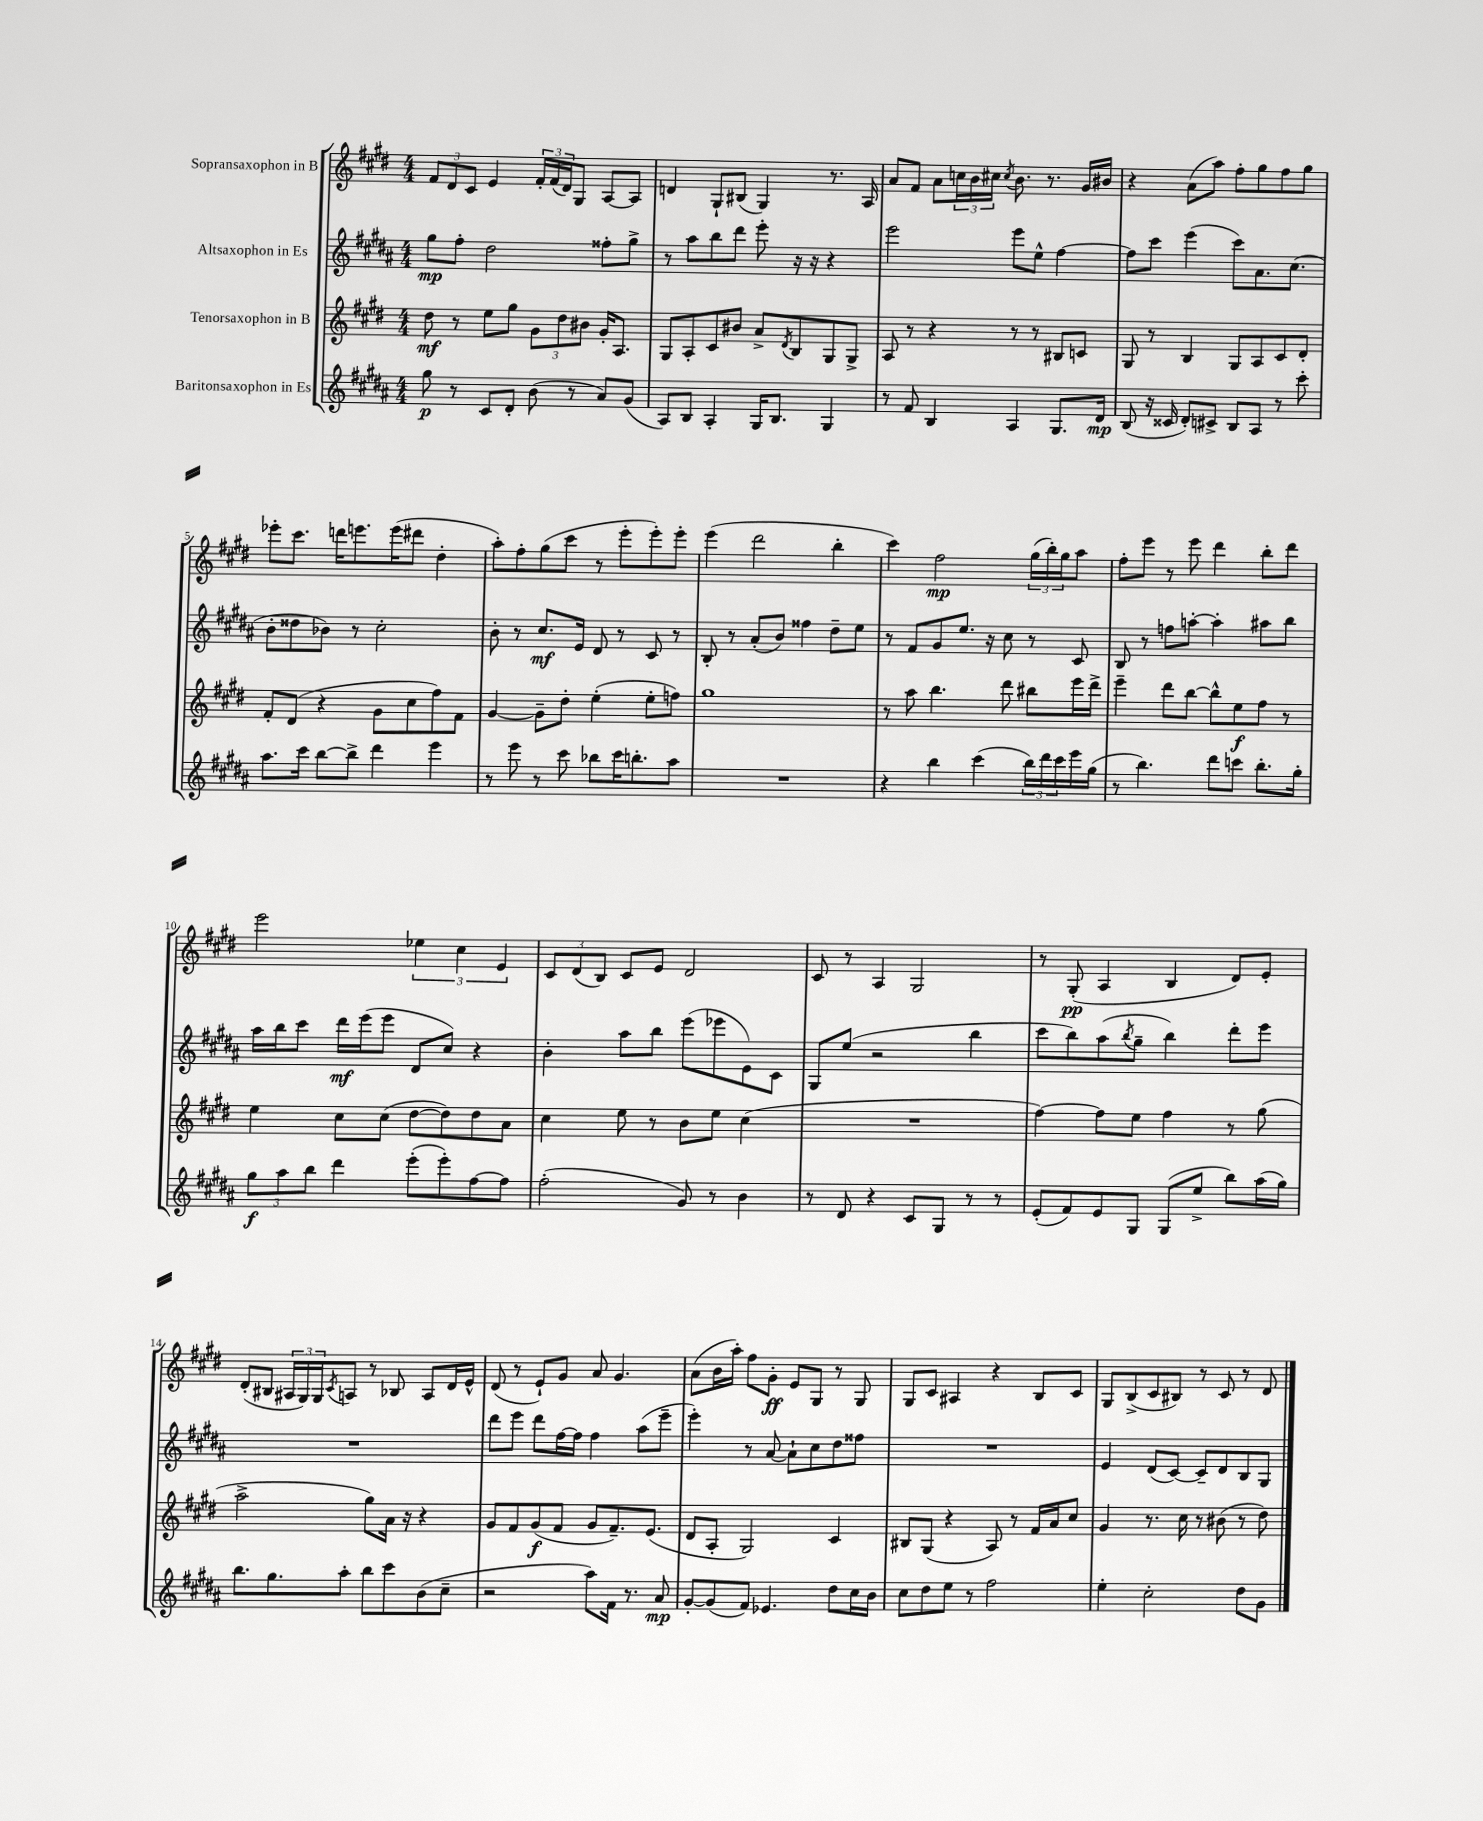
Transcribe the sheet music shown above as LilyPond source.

<<
\new StaffGroup <<
\new Staff = "s0" \with { instrumentName = "Sopransaxophon in B" } {
    \clef treble \key e \major \numericTimeSignature \time 4/4
    \tuplet 3/2 { fis'8 dis'8 cis'8 } e'4 \tuplet 3/2 { fis'16-. fis'16( dis'16) } gis8 a8~ a8 |
    d'4 gis8-! bis8( gis4) r8. a16 |
    a'8 fis'8 a'8 \tuplet 3/2 { c''16 b'16 cis''16 } \acciaccatura { cis''8 } b'8. r8. gis'16 bis'16 |
    r4 a'8( a''8) fis''8-. gis''8 fis''8 gis''8 |
    ees'''8-. cis'''8. d'''16 e'''8. e'''16( dis'''8 dis''4-. |
    a''8-.) fis''8-. gis''8( cis'''8 r8 e'''8-. e'''8-.) e'''8-. |
    e'''4( dis'''2 b''4-. |
    cis'''4) fis''2\mp \tuplet 3/2 { gis''16( b''16-.) gis''16 } a''8 |
    fis''8-. e'''8 r8 e'''8 dis'''4 b''8-. dis'''8 |
    e'''2 \tuplet 3/2 { ees''4 cis''4 e'4 } |
    \tuplet 3/2 { cis'8 dis'8( b8) } cis'8 e'8 dis'2 |
    cis'8 r8 a4 gis2 |
    r8 gis8-.\pp( a4 b4 dis'8) e'8-. |
    dis'8-.( bis8 \tuplet 3/2 { ais16 gis16) gis16 } \acciaccatura { cis'8 } a8 r8 bes8 a8 dis'16 e'16-^ |
    dis'8( r8 e'8-!) gis'8 a'8 gis'4. |
    a'8( b'16 a''16-.) fis''8 gis'8-.\ff e'8 gis8 r8 gis8 |
    gis8 cis'8 ais4 r4 b8 cis'8 |
    gis8 b8->( cis'8 bis8) r8 cis'8 r8 dis'8 \bar "|." |
}
\new Staff = "s1" \with { instrumentName = "Altsaxophon in Es" } {
    \clef treble \key b \major \numericTimeSignature \time 4/4
    gis''8\mp fis''8-. dis''2 fisis''8-. gis''8-> |
    r8 ais''8 b''8 dis'''8 e'''8-. r16 r16 r4 |
    e'''2 e'''8 e''8-^ fis''4~ |
    fis''8 cis'''8 e'''4( cis'''8) ais'8. cis''8.( |
    b'8-. disis''8 bes'8) r8 cis''2-. |
    b'8-. r8 cis''8.\mf e'16 dis'8 r8 cis'8 r8 |
    b8-. r8 ais'8-.( b'8) fisis''4 dis''8-- e''8 |
    r8 fis'8 gis'8 e''8. r16 cis''8 r8 cis'8 |
    b8 r8 f''8 a''8~-. a''4-. ais''8 b''8 |
    ais''16 b''16 cis'''8 dis'''16\mf e'''16( e'''8 dis'8 cis''8) r4 |
    b'4-. ais''8 b''8 e'''8( ees'''8 e'8) cis'8 |
    gis8 e''8( r2 b''4 |
    cis'''8 b''8) ais''8( \acciaccatura { b''8 } gis''8-- b''4) dis'''8-. e'''8 |
    R1 |
    dis'''8 e'''8 dis'''8 fis''16~ fis''16 fis''4 ais''8( e'''8-- |
    e'''4-.) r8 ais'8~ ais'8-! cis''8 dis''8 fisis''8 |
    R1 |
    e'4 dis'8( cis'8~) cis'8-- dis'8 b8 gis8 \bar "|." |
}
\new Staff = "s2" \with { instrumentName = "Tenorsaxophon in B" } {
    \clef treble \key e \major \numericTimeSignature \time 4/4
    dis''8\mf r8 e''8 gis''8 \tuplet 3/2 { gis'8 dis''8 bis'8 } gis'16-. a8. |
    gis8 a8-. cis'8 bis'8 a'8-> \acciaccatura { dis'8 } b8 gis8 gis8-> |
    a8 r8 r4 r8 r8 bis8 c'8 |
    gis8 r8 b4 gis8 a8 cis'8 dis'8-. |
    fis'8-. dis'8( r4 gis'8 cis''8 fis''8) fis'8 |
    gis'4~ gis'8-- dis''8-. e''4-.( e''8-. f''8) |
    gis''1 |
    r8 a''8 b''4. dis'''8 bis''8 e'''16 dis'''16-> |
    e'''4-- dis'''8 b''8~ b''8-^ e''8\f fis''8 r8 |
    e''4 cis''8 cis''8( dis''8~ dis''8) dis''8 a'8 |
    cis''4 e''8 r8 b'8 e''8 cis''4( |
    R1 |
    fis''4~) fis''8 e''8 fis''4 r8 gis''8( |
    a''2-> gis''8) a'16 r16 r4 |
    gis'8 fis'8 gis'8\f( fis'8 gis'8 fis'8.--) e'8.( |
    dis'8 a8-. gis2) cis'4 |
    bis8 gis8( r4 a8) r8 fis'16 a'16 cis''8 |
    gis'4 r8. cis''16 r8 bis'8( r8 dis''8) \bar "|." |
}
\new Staff = "s3" \with { instrumentName = "Baritonsaxophon in Es" } {
    \clef treble \key b \major \numericTimeSignature \time 4/4
    gis''8\p r8 cis'8 dis'8-. b'8( r8 ais'8) gis'8( |
    ais8) b8 ais4-. gis16 b8. gis4 |
    r8 fis'8 b4 ais4 gis8. dis'16\mp |
    b8( r16 cisis'16 dis'8-.) cis'8-> b8 ais8 r8 cis'''8-. |
    ais''8. cis'''16 b''8~ b''8-> dis'''4 e'''4 |
    r8 e'''8 r8 cis'''8 bes''8 cis'''16 b''8.-. ais''8 |
    R1 |
    r4 b''4 cis'''4( \tuplet 3/2 { b''16) dis'''16 cis'''16 } e'''16 gis''16( |
    r8 b''4.) dis'''8 c'''8 b''8.-. gis''16-. |
    \tuplet 3/2 { gis''8\f ais''8 b''8 } dis'''4 e'''8-.( e'''8-.) fis''8~ fis''8 |
    fis''2-.( gis'8) r8 b'4 |
    r8 dis'8 r4 cis'8 gis8 r8 r8 |
    e'8-.( fis'8) e'8 gis8 gis8( e''8-> b''8) ais''16( gis''16) |
    b''8. gis''8. ais''8-. b''8 cis'''8 b'8( cis''8-- |
    r2 ais''8) fis'16 r8. ais'8\mp |
    gis'8~-. gis'8( fis'8) ees'4. dis''8 cis''16 b'16 |
    cis''8 dis''8 e''8 r8 fis''2 |
    e''4-. cis''2-. dis''8 gis'8 \bar "|." |
}
>>
>>
